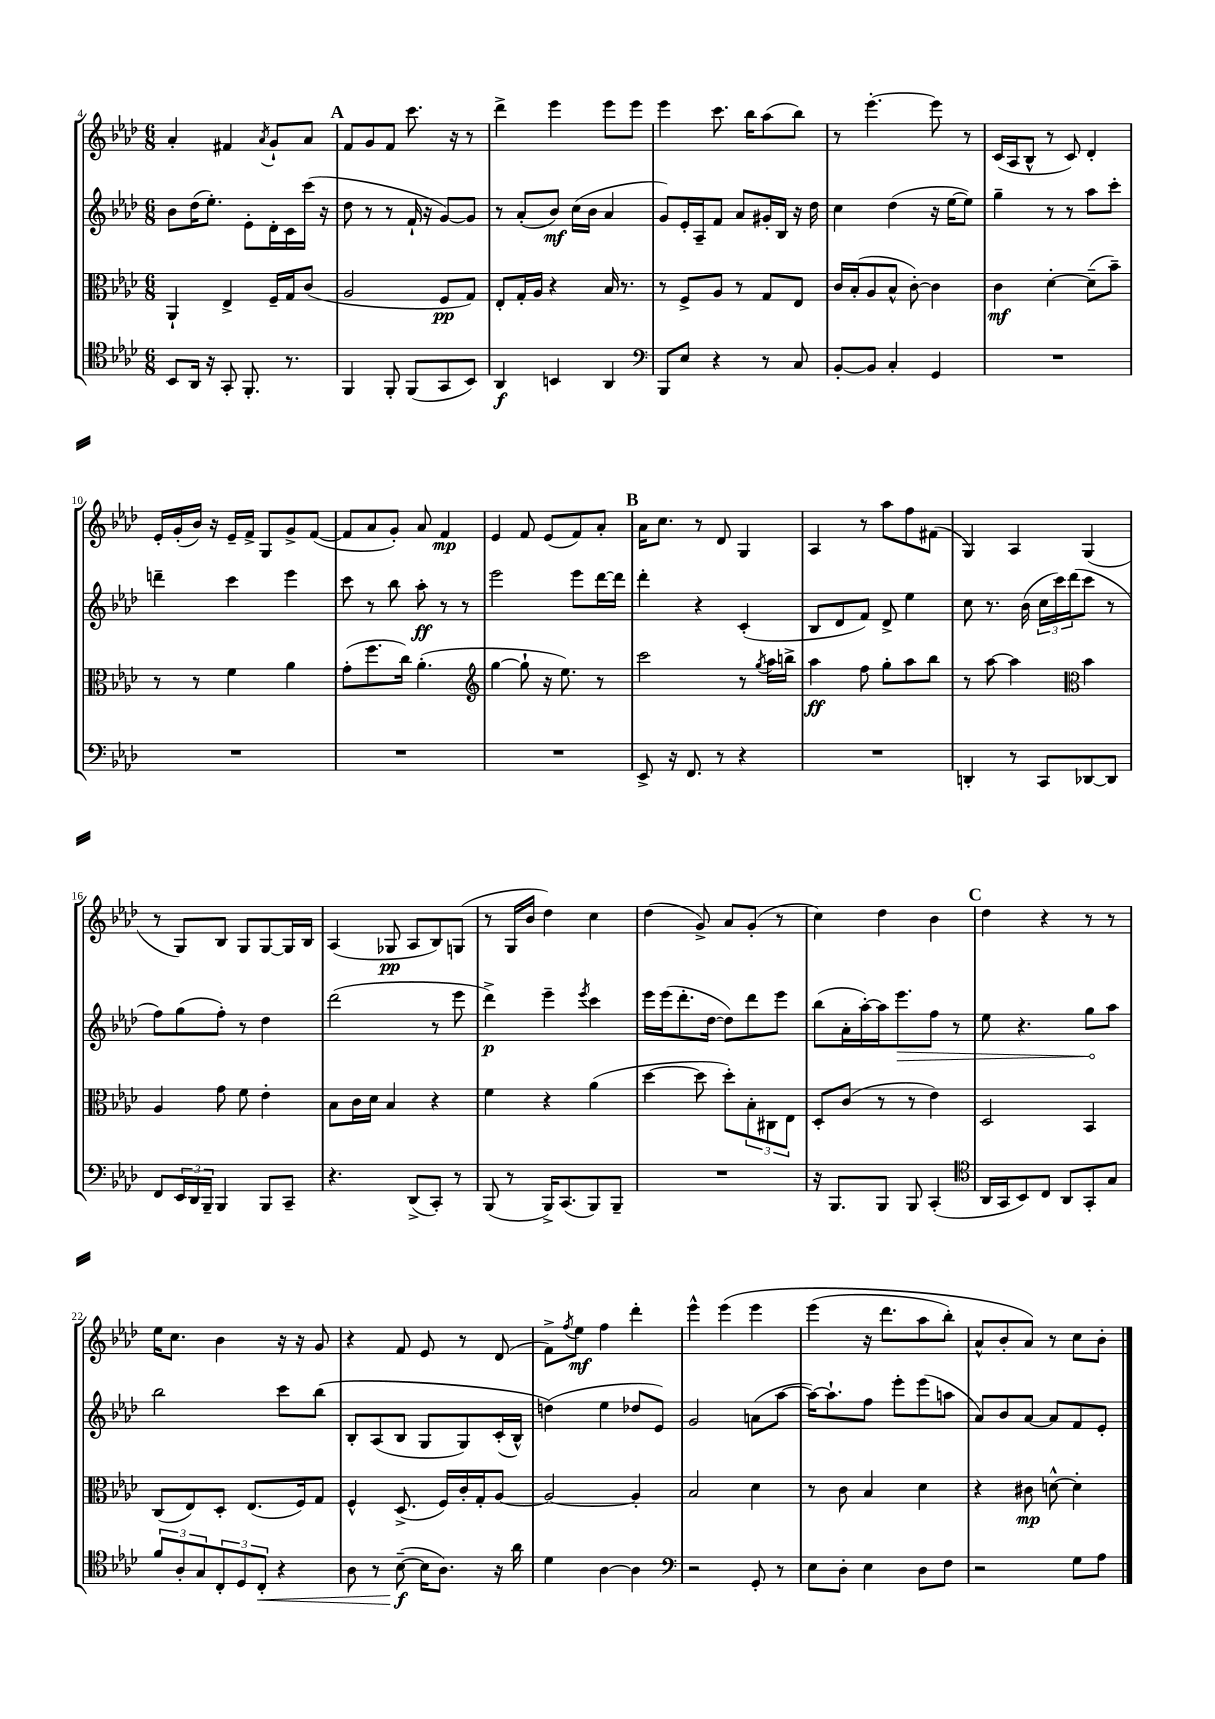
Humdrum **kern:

**kern	**dynam	**kern	**dynam	**kern	**dynam	**kern	**dynam
*part4	*part4	*part3	*part3	*part2	*part2	*part1	*part1
*staff4	*staff4	*staff3	*staff3	*staff2	*staff2	*staff1	*staff1
*clefC4	*	*clefC3	*	*clefG2	*	*clefG2	*
*k[b-e-a-d-]	*	*k[b-e-a-d-]	*	*k[b-e-a-d-]	*	*k[b-e-a-d-]	*
*M6/8	*	*M6/8	*	*M6/8	*	*M6/8	*
=4	=4	=4	=4	=4	=4	=4	=4
8BB-/L	.	4AA-`/	.	8b-\L	.	4a-'/	.
16AA-/Jk	.	.	.	(16dd-\K	.	.	.
16r	.	.	.	8.ee-'\J)	.	.	.
8GG'/	.	4E-^/	.	.	.	4f#X/	.
8.FF'/	.	.	.	8e-'\L	.	.	.
.	.	.	.	.	.	8qa-/	.
.	.	16F~/LL	.	16d-'\L	.	8g`/L	.
8.r	.	16G/J	.	16c\	.	.	.
.	.	(8c/J	.	(16ccc\JJ	.	8a-/J	.
.	.	.	.	16r	.	.	.
!!LO:REH:place=s1:t=A
=5	=5	=5	=5	=5	=5	=5	=5
4FF/	.	2A-/	.	8dd-\	.	8f/L	.
.	.	.	.	8r	.	8g/	.
8FF'/	.	.	.	8r	.	8f/J	.
(8FF/L	.	.	.	16f`/	.	8.ccc\	.
.	.	.	.	16r	.	.	.
8GG/	.	8F/L	pp	[8g/L)	.	.	.
.	.	.	.	.	.	16r	.
8BB-/J)	.	8G/J)	.	8g/J]	.	8r	.
=6	=6	=6	=6	=6	=6	=6	=6
4AA-/	f	8E-'/L	.	8r	.	4ddd-^\	.
.	.	16G'/L	.	(8a-'/L	.	.	.
.	.	16A-/JJ	.	.	.	.	.
4BBn/	.	4r	.	8b-/J)	mf	4eee-\	.
.	.	.	.	(16cc\LL	.	.	.
.	.	.	.	16b-\JJ	.	.	.
4AA-/	.	16B-/	.	4a-/	.	8eee-\L	.
.	.	8.r	.	.	.	.	.
.	.	.	.	.	.	8eee-\J	.
=7	=7	=7	=7	=7	=7	=7	=7
*clefF4	*	*	*	*	*	*	*
8BBB-/L	.	8r	.	8g/L)	.	4eee-\	.
8E-/J	.	8F^/L	.	16e-'/L	.	.	.
.	.	.	.	16A-~/J	.	.	.
4r	.	8A-/J	.	8f/J	.	8.ccc\	.
.	.	8r	.	8a-/L	.	.	.
.	.	.	.	.	.	16bb-\KL	.
8r	.	8G/L	.	16g#X'/L	.	(8aa-\	.
.	.	.	.	16B-/JJ	.	.	.
8C/	.	8E-/J	.	16r	.	8bb-\J)	.
.	.	.	.	16dd-\	.	.	.
=8	=8	=8	=8	=8	=8	=8	=8
[8BB-'/L	.	16c/LL	.	4cc\	.	8r	.
.	.	(16B-'/J	.	.	.	.	.
8BB-/J]	.	8A-/	.	.	.	[4.eee-'\	.
4C'/	.	8B-^^/J	.	(4dd-\	.	.	.
.	.	[8c'\)	.	.	.	.	.
4GG/	.	4c\]	.	16r	.	8eee-\]	.
.	.	.	.	[16ee-\KL	.	.	.
.	.	.	.	8ee-\J])	.	8r	.
=9	=9	=9	=9	=9	=9	=9	=9
2.r	.	4c\	mf	4gg~\	.	(16c/LL	.
.	.	.	.	.	.	16A-/J	.
.	.	.	.	.	.	8B-^^/J	.
.	.	[4d-'\	.	8r	.	8r	.
.	.	.	.	8r	.	8c/)	.
.	.	(8d-~\L]	.	8aa-\L	.	4d-'/	.
.	.	8b-~\J)	.	8ccc'\J	.	.	.
!!LO:LB:g=z
=10	=10	=10	=10	=10	=10	=10	=10
2.r	.	8r	.	4dddn~\	.	16e-'/LL	.
.	.	.	.	.	.	(16g'/	.
.	.	8r	.	.	.	16b-/JJ)	.
.	.	.	.	.	.	16r	.
.	.	4f\	.	4ccc\	.	16e-~/LL	.
.	.	.	.	.	.	16f^/JJ	.
.	.	.	.	.	.	8G/L	.
.	.	4a-\	.	4eee-\	.	8g^/	.
.	.	.	.	.	.	([8f/J	.
=11	=11	=11	=11	=11	=11	=11	=11
2.r	.	(8g'\L	.	8ccc\	.	8f/L]	.
.	.	8.ff\	.	8r	.	8a-/	.
.	.	.	.	8bb-\	.	8g'/J)	.
.	.	16cc\Jk)	.	.	.	.	.
.	.	(4.a-'\	.	8aa-'\	ff	8a-/	.
.	.	.	.	8r	.	4f/	mp
.	.	.	.	8r	.	.	.
=12	=12	=12	=12	=12	=12	=12	=12
*	*	*clefG2	*	*	*	*	*
2.r	.	[4gg\	.	2eee-\	.	4e-/	.
.	.	8gg`\]	.	.	.	8f/	.
.	.	16r	.	.	.	(8e-/L	.
.	.	8.ee-\)	.	.	.	.	.
.	.	.	.	8eee-\L	.	8f/)	.
.	.	8r	.	[16ddd-\L	.	8a-'/J	.
.	.	.	.	16ddd-\JJ]	.	.	.
!!LO:REH:place=s1:t=B
=13	=13	=13	=13	=13	=13	=13	=13
8EE-^/	.	2ccc\	.	4ddd-'\	.	16a-\KL	.
.	.	.	.	.	.	8.cc\J	.
16r	.	.	.	.	.	.	.
8.FF/	.	.	.	.	.	.	.
.	.	.	.	4r	.	8r	.
8r	.	.	.	.	.	8d-/	.
4r	.	8r	.	(4c'/	.	4G/	.
.	.	8qgg/	.	.	.	.	.
.	.	16aa-\LL	.	.	.	.	.
.	.	16bbn^\JJ	.	.	.	.	.
=14	=14	=14	=14	=14	=14	=14	=14
2.r	.	4aa-\	ff	8B-/L	.	4A-/	.
.	.	.	.	8d-/	.	.	.
.	.	8ff\	.	8f/J)	.	8r	.
.	.	8gg'\L	.	8d-^/	.	8aa-\L	.
.	.	8aa-\	.	4ee-\	.	8ff\	.
.	.	8bb-\J	.	.	.	(8f#X\J	.
=15	=15	=15	=15	=15	=15	=15	=15
4DDn'/	.	8r	.	8cc\	.	4G/)	.
.	.	[8aa-\	.	8.r	.	.	.
8r	.	4aa-\]	.	.	.	4A-/	.
.	.	.	.	(16b-\	.	.	.
8CC/L	.	.	.	24cc\LL	.	.	.
.	.	.	.	24ccc\)	.	.	.
.	.	.	.	(24ddd-\J	.	.	.
*	*	*clefC3	*	*	*	*	*
[8DD-X/	.	4b-\	.	8ccc\J	.	(4G/	.
8DD-/J]	.	.	.	8r	.	.	.
!!LO:LB:g=z
=16	=16	=16	=16	=16	=16	=16	=16
8FF/L	.	4A-/	.	8ff\L)	.	8r	.
24EE-/L	.	.	.	(8gg\	.	8G/L)	.
24DD-/	.	.	.	.	.	.	.
24BBB-~/JJ	.	.	.	.	.	.	.
4BBB-/	.	8g\	.	8ff'\J)	.	8B-/J	.
.	.	8f\	.	8r	.	8G/L	.
8BBB-/L	.	4e-'\	.	4dd-\	.	[8G/	.
8CC~/J	.	.	.	.	.	16G/L]	.
.	.	.	.	.	.	16B-/JJ	.
=17	=17	=17	=17	=17	=17	=17	=17
4.r	.	8B-\L	.	(2ddd-\	.	(4A-/	.
.	.	16c\L	.	.	.	.	.
.	.	16d-\JJ	.	.	.	.	.
.	.	4B-/	.	.	.	8G-X/	pp
(8DD-^/L	.	.	.	.	.	8A-/L	.
8CC'/J)	.	4r	.	8r	.	8B-/)	.
8r	.	.	.	8eee-\	.	(8Gn/J	.
=18	=18	=18	=18	=18	=18	=18	=18
(8BBB-/	.	4f\	.	4ddd-^\)	p	8r	.
8r	.	.	.	.	.	16G/LL	.
.	.	.	.	.	.	16b-/JJ	.
16BBB-^/KL)	.	4r	.	4eee-~\	.	4dd-\)	.
(8.CC/	.	.	.	.	.	.	.
.	.	.	.	8qeee-/	.	.	.
8BBB-/)	.	(4a-\	.	4ccc\	.	4cc\	.
8BBB-~/J	.	.	.	.	.	.	.
=19	=19	=19	=19	=19	=19	=19	=19
2.r	.	[4dd-\	.	16eee-\LL	.	(4dd-\	.
.	.	.	.	(16eee-\J	.	.	.
.	.	.	.	8.ddd-'\	.	.	.
.	.	8dd-\]	.	.	.	8g^/)	.
.	.	.	.	[16dd-\Jk	.	.	.
.	.	8dd-'\L)	.	8dd-\L])	.	8a-/L	.
.	.	12B-'\	.	8ddd-\	.	(8g'/J	.
.	.	12C#X\	.	.	.	.	.
.	.	.	.	8eee-\J	.	8r	.
.	.	12E-\J	.	.	.	.	.
=20	=20	=20	=20	=20	=20	=20	=20
16r	.	8D-'/L	.	(8bb-\L	.	4cc\)	.
8.BBB-/L	.	.	.	.	.	.	.
.	.	(8c/J	.	16a-'\L	.	.	.
.	.	.	.	[16aa-'\)	.	.	.
8BBB-/J	.	8r	.	16aa-\J]	.	4dd-\	.
!	!	!	!	!	!LO:HP:b	!	!
.	.	.	.	8.eee-\	>	.	.
8BBB-/	.	8r	.	.	.	.	.
(4CC'/	.	4e-\)	.	8ff\J	.	4b-\	.
.	.	.	.	8r	.	.	.
!!LO:REH:place=s1:t=C
=21	=21	=21	=21	=21	=21	=21	=21
*clefC4	*	*	*	*	*	*	*
16AA-/LL	.	2D-/	.	8ee-\	.	4dd-\	.
16GG/J	.	.	.	.	.	.	.
8BB-/)	.	.	.	4.r	.	.	.
8C/J	.	.	.	.	.	4r	.
8AA-/L	.	.	.	.	.	.	.
8GG'/	.	4BB-/	.	8gg\L	.	8r	.
8G/J	.	.	.	8aa-\J	]	8r	.
!!LO:LB:g=z
=22	=22	=22	=22	=22	=22	=22	=22
12f/L	.	(8C/L	.	2bb-\	.	16ee-\KL	.
.	.	.	.	.	.	8.cc\J	.
12A-'/	.	.	.	.	.	.	.
.	.	8E-/)	.	.	.	.	.
12G/	.	.	.	.	.	.	.
12C'/	.	8D-'/J	.	.	.	4b-\	.
12D-/	.	.	.	.	.	.	.
.	.	(8.E-/L	.	.	.	.	.
!	!LO:HP:b	!	!	!	!	!	!
12C'/J	<	.	.	.	.	.	.
4r	.	.	.	8ccc\L	.	16r	.
.	.	16F/k)	.	.	.	16r	.
.	.	8G/J	.	(8bb-\J	.	8g/	.
=23	=23	=23	=23	=23	=23	=23	=23
8A-\	.	4F^^/	.	8B-'/L	.	4r	.
8r	.	.	.	(8A-/	.	.	.
([8B-~\	f	(8.D-^/	.	8B-/J	.	8f/	.
16B-\KL]	[	.	.	8G/L	.	8e-/	.
8.A-\J)	.	16F/LL)	.	.	.	.	.
.	.	16c'/	.	8G/)	.	8r	.
.	.	16G'/J	.	.	.	.	.
16r	.	[8A-/J	.	(16c'/L	.	(8d-/	.
16a-\	.	.	.	16B-^^/JJ)	.	.	.
=24	=24	=24	=24	=24	=24	=24	=24
4d-\	.	2A-/_	.	(4ddn\)	.	8f^\L)	.
.	.	.	.	.	.	8qff/	.
.	.	.	.	.	.	8ee-\J	mf
[4A-\	.	.	.	4ee-\	.	4ff\	.
4A-\]	.	4A-'/]	.	8dd-X/L	.	4ddd-'\	.
.	.	.	.	8e-/J)	.	.	.
=25	=25	=25	=25	=25	=25	=25	=25
*clefF4	*	*	*	*	*	*	*
2r	.	2B-/	.	2g/	.	4eee-^^\	.
.	.	.	.	.	.	(4eee-\	.
8GG'/	.	4d-\	.	(8an\L	.	4eee-\	.
8r	.	.	.	[8aa-\J	.	.	.
=26	=26	=26	=26	=26	=26	=26	=26
8E-\L	.	8r	.	16aa-\KL_)	.	(4eee-\	.
.	.	.	.	8.aa-`\]	.	.	.
8D-'\J	.	8c\	.	.	.	.	.
4E-\	.	4B-/	.	8ff\J	.	16r	.
.	.	.	.	.	.	8.ddd-\L	.
.	.	.	.	8eee-'\L	.	.	.
8D-\L	.	4d-\	.	(8eee-\	.	8aa-\	.
8F\J	.	.	.	8aan\J	.	8bb-'\J)	.
=27	=27	=27	=27	=27	=27	=27	=27
2r	.	4r	.	8a-/L)	.	8a-^^/L	.
.	.	.	.	8b-/	.	8b-'/	.
.	.	8c#X\	mp	[8a-/J	.	8a-/J)	.
.	.	[8dn^^\	.	8a-/L]	.	8r	.
8G\L	.	4d'\]	.	8f/	.	8cc\L	.
8A-\J	.	.	.	8e-'/J	.	8b-'\J	.
==	==	==	==	==	==	==	==
*-	*-	*-	*-	*-	*-	*-	*-
